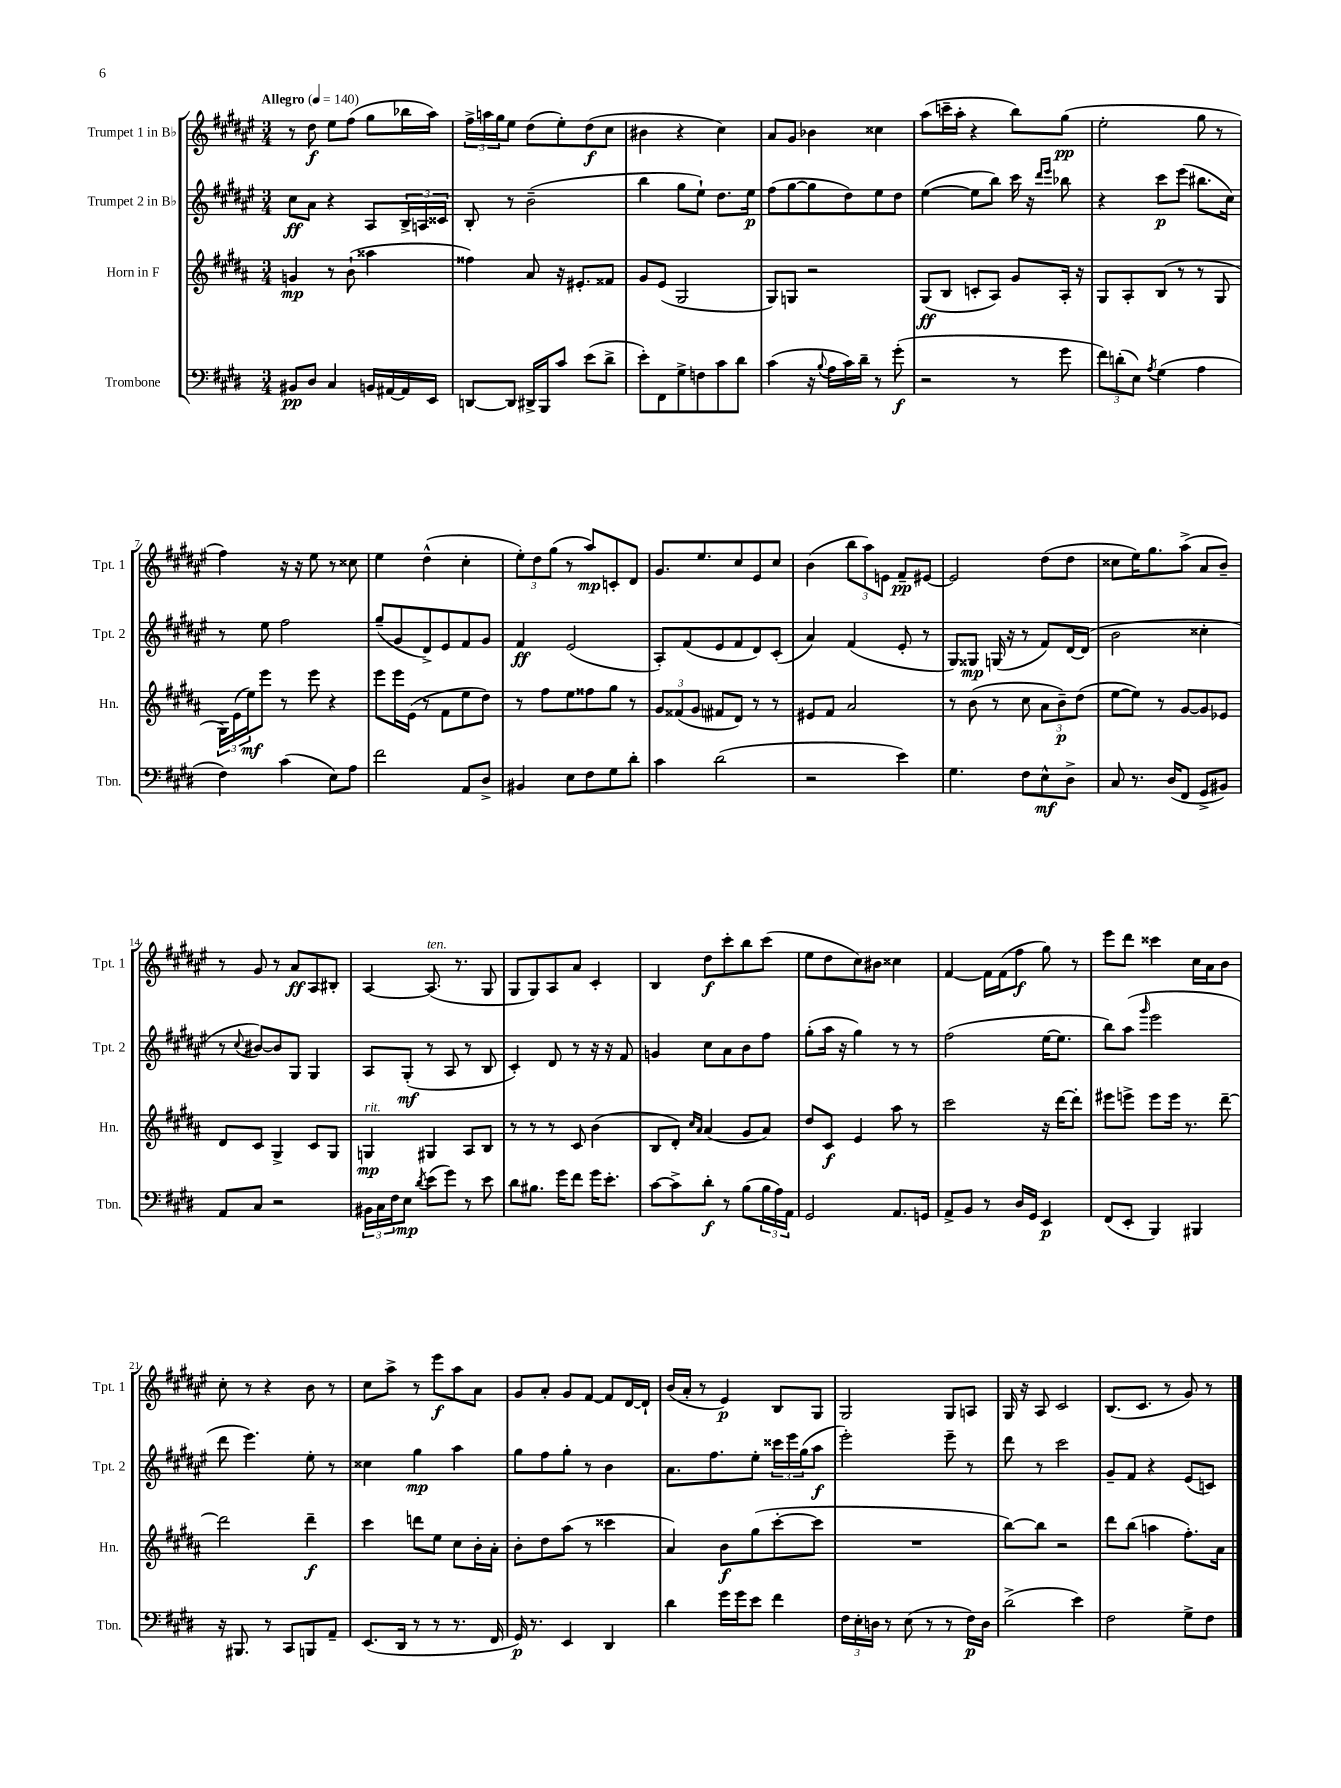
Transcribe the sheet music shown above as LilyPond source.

<<
\new StaffGroup <<
\new Staff = "s0" \with { instrumentName = "Trumpet 1 in Bb" shortInstrumentName = "Tpt. 1" } {
    \clef treble \key fis \major \numericTimeSignature \time 3/4 \tempo "Allegro" 4 = 140
    r8 dis''8\f eis''8 fis''8( gis''8 bes''16 ais''16) |
    \tuplet 3/2 { fis''16-> a''16 gis''16 } eis''8 dis''8( eis''8-.) dis''8\f( cis''8 |
    bis'4 r4 cis''4) |
    ais'8 gis'8 bes'4 cisis''4 |
    ais''8( c'''16-- ais''16-. r4 b''8) gis''8\pp( |
    eis''2-. gis''8 r8 |
    fis''4) r16 r16 eis''8 r8 cisis''8 |
    eis''4 dis''4-^( cis''4-. |
    \tuplet 3/2 { eis''8-.) dis''8 gis''8( } r8 ais''8\mp) c'8-. dis'8 |
    gis'8. eis''8. cis''8 eis'8 cis''8 |
    b'4( \tuplet 3/2 { b''8 ais''8) e'8 } fis'8--\pp eis'8~ |
    eis'2 dis''8( dis''8 |
    cisis''8 eis''16) gis''8. ais''8->( ais'8 b'8--) |
    r8 gis'8 r8 ais'8\ff ais8 bis8-. |
    ais4~ ais8.^\markup { \italic "ten." }( r8. gis8 |
    gis8 gis8) ais8 ais'8 cis'4-. |
    b4 dis''8\f cis'''8-. b''8 cis'''8( |
    eis''8 dis''8 cis''8) bis'8 cisis''4 |
    fis'4~ fis'16 fis'16( fis''8\f gis''8) r8 |
    eis'''8 dis'''8 cisis'''4 cis''16 ais'16 b'8 |
    cis''8-. r8 r4 b'8 r8 |
    cis''8 ais''8-> r8 eis'''8\f ais''8 ais'8 |
    gis'8 ais'8-. gis'8 fis'8~ fis'8 dis'16~ dis'16-! |
    b'16( ais'16-. r8 eis'4\p) b8 gis8 |
    gis2 gis8 a8 |
    gis16 r16 ais8 cis'2 |
    b8.( cis'8. r8 gis'8) r8 \bar "|." |
}
\new Staff = "s1" \with { instrumentName = "Trumpet 2 in Bb" shortInstrumentName = "Tpt. 2" } {
    \clef treble \key fis \major \numericTimeSignature \time 3/4
    cis''8\ff ais'8 r4 ais8 \tuplet 3/2 { b16-> a16 cisis'16 } |
    b8-. r8 b'2--( |
    b''4 gis''8 eis''8-!) dis''8. eis''16\p |
    fis''8( gis''8~ gis''8 dis''8) eis''8 dis''8 |
    eis''4~( eis''8 b''8) cis'''16 r16 \grace { dis'''16 eis'''16 } bes''8 |
    r4 cis'''8\p eis'''8( bis''8. cis''16) |
    r8 eis''8 fis''2 |
    gis''8--( gis'8 dis'8->) eis'8 fis'8 gis'8 |
    fis'4\ff eis'2( |
    ais8-.) fis'8( eis'8 fis'8 dis'8) cis'8-.( |
    ais'4) fis'4( eis'8-. r8 |
    gis8) gisis8\mp g16( r16 r8 fis'8) dis'16~ dis'16( |
    b'2 cisis''4-. |
    r8 \appoggiatura { cis''8 } bis'8~) bis'8 gis8 gis4 |
    ais8 gis8-.\mf( r8 ais8 r8 b8 |
    cis'4-.) dis'8 r8 r16 r16 fis'8 |
    g'4 cis''8 ais'8 b'8 fis''8 |
    gis''8-.( ais''16 r16 gis''4) r8 r8 |
    fis''2( eis''16~ eis''8. |
    b''8) ais''8( \grace { gis'''16 } eis'''2 |
    dis'''8 eis'''4.) eis''8-. r8 |
    cisis''4 gis''4\mp ais''4 |
    gis''8 fis''8 gis''8-. r8 b'4 |
    ais'8. fis''8. eis''8-. \tuplet 3/2 { cisis'''16 eis'''16 gis''16( } ais''8\f |
    eis'''2-.) eis'''8-- r8 |
    dis'''8 r8 cis'''2 |
    gis'8-- fis'8 r4 eis'8( c'8) \bar "|." |
}
\new Staff = "s2" \with { instrumentName = "Horn in F" shortInstrumentName = "Hn." } {
    \clef treble \key b \major \numericTimeSignature \time 3/4
    g'4\mp r8 b'8-!( aisis''4 |
    fisis''4) ais'8 r16 eis'8.-. fisis'8 |
    gis'8 e'8( gis2 |
    gis8) g8 r2 |
    gis8\ff( b8 c'8-. ais8) gis'8 ais16-. r16 |
    gis8 ais8-. b8( r8 r8 gis8 |
    \tuplet 3/2 { gis16) e'16( e''16\mf) } e'''8 r8 e'''8 r4 |
    e'''8 e'''16 e'16( r8 fis'8 e''8 dis''8) |
    r8 fis''8 e''8 fisis''8 gis''8 r8 |
    \tuplet 3/2 { gis'8 fisis'8( gis'8 } fis'8 dis'8) r8 r8 |
    eis'8 fis'8 ais'2 |
    r8 b'8( r8 cis''8 \tuplet 3/2 { ais'8 b'8--\p) dis''8( } |
    e''8~ e''8) r8 gis'8~ gis'8 ees'8 |
    dis'8 cis'8 gis4-> cis'8 gis8 |
    g4\mp^\markup { \italic "rit." } gis4 ais8 b8 |
    r8 r8 r8 cis'8 b'4( |
    b8 dis'8-.) \grace { cis''16 ais'16 } ais'4( gis'8 ais'8) |
    dis''8 cis'8\f e'4 ais''8 r8 |
    cis'''2 r16 dis'''16~ dis'''8-. |
    eis'''8 e'''8-> e'''8 e'''16 r8. dis'''8~-- |
    dis'''2 dis'''4--\f |
    cis'''4 d'''8 e''8 cis''8 b'16-. ais'16-. |
    b'8-. dis''8 ais''8( r8 cisis'''4 |
    ais'4) b'8\f gis''8( cis'''8~-. cis'''8 |
    R2. |
    b''8~) b''8 r2 |
    dis'''8 b''8( a''4 fis''8.-.) ais'16 \bar "|." |
}
\new Staff = "s3" \with { instrumentName = "Trombone" shortInstrumentName = "Tbn." } {
    \clef bass \key e \major \numericTimeSignature \time 3/4
    bis,8\pp dis8 cis4 b,16 ais,16~ ais,16 e,16 |
    d,8~ d,8 dis,16-> b,,16 cis'8 e'8( dis'8-> |
    e'8-.) fis,8 gis8-> f8 cis'8 dis'8 |
    cis'4( r16 \appoggiatura { b8 } a16 cis'16) dis'16-- r8 gis'8-.\f( |
    r2 r8 gis'8 |
    \tuplet 3/2 { fis'8) d'8-.( e8) } \acciaccatura { a8 } gis4( a4 |
    fis4) cis'4( e8) a8 |
    fis'2 a,8 dis8-> |
    bis,4 e8 fis8 gis8 dis'8-. |
    cis'4 dis'2( |
    r2 e'4) |
    gis4. fis8 e8-^\mf dis8-> |
    cis8 r8. dis16( fis,8 gis,8-> bis,8) |
    a,8 cis8 r2 |
    \tuplet 3/2 { bis,16 cis16 fis16 } e8\mp \acciaccatura { dis'8 } e'8( gis'8) r8 e'8 |
    dis'8 bis8. gis'16 fis'8 gis'16 e'8.-. |
    cis'8~ cis'8-> dis'8-.\f r8 b8( \tuplet 3/2 { b16 a16) a,16 } |
    gis,2 a,8. g,16 |
    a,8-> b,8 r8 dis16 gis,16 e,4\p |
    fis,8( e,8-. b,,4) bis,,4 |
    r16 bis,,8. r8 cis,8 b,,8 a,8-- |
    e,8.( dis,16 r8 r8 r8. fis,16 |
    gis,16\p) r8. e,4 dis,4 |
    dis'4 gis'16 gis'16 e'8 fis'4 |
    \tuplet 3/2 { fis16 e16-. d16 } r8 e8( r8 r8 fis16\p) d16 |
    dis'2->( e'4) |
    fis2 gis8-> fis8 \bar "|." |
}
>>
>>
